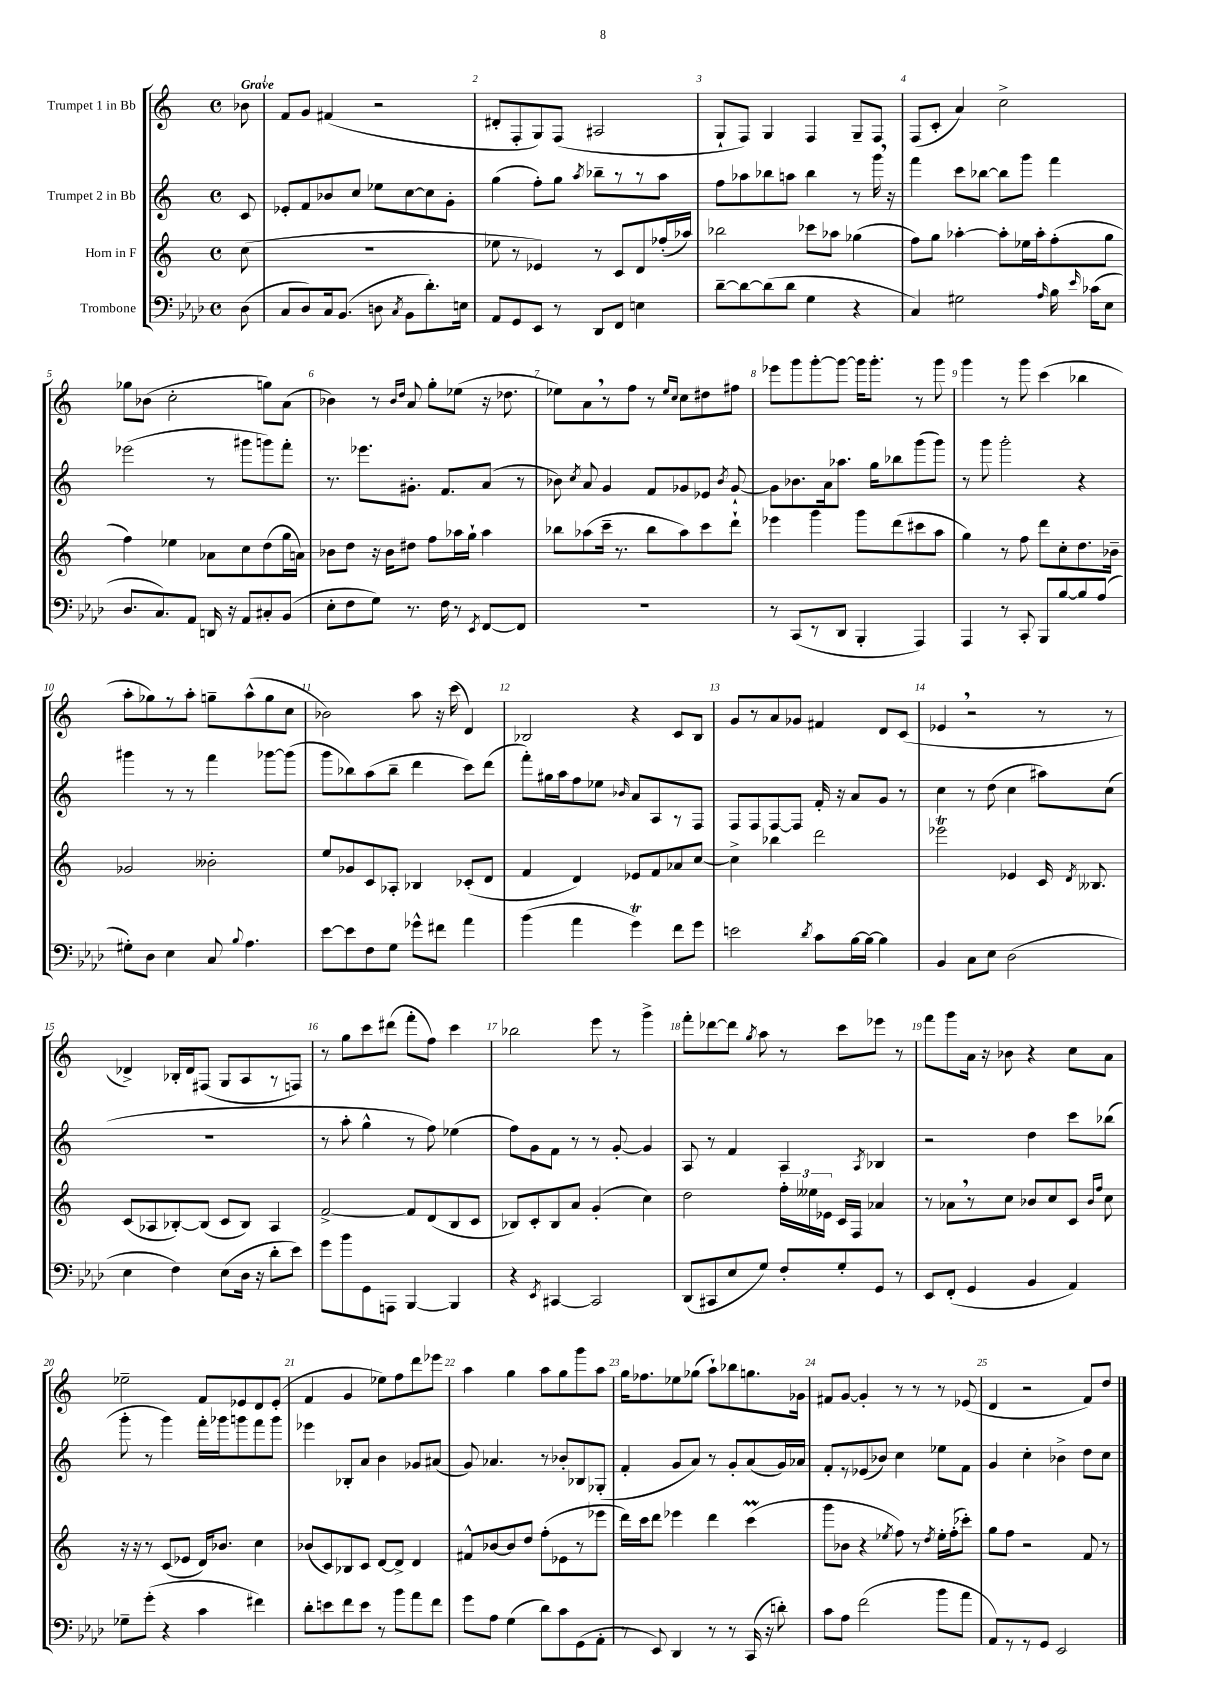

**kern	**kern	**kern	**kern
*staff4	*staff3	*staff2	*staff1
*clefF4	*clefG2	*clefG2	*clefG2
*k[b-e-a-d-]	*k[]	*k[]	*k[]
*M4/4	*M4/4	*M4/4	*M4/4
*met(c)	*met(c)	*met(c)	*met(c)
(8D-\	(8cc\	8c/	8b-\
=	=	=	=
8C/L	1r	8e-'/L	8f/L
8D-/)	.	8f/	8g/J
16C/k	.	8b-/	(4f#/
(8.BB-/J	.	.	.
.	.	8cc/J	.
8D\	.	8ee-\L	2r
8qC/	.	.	.
8BB-\L	.	[8cc\	.
8.d-'\)	.	8cc\]	.
.	.	8g'\J	.
16E\Jk	.	.	.
=	=	=	=
8AA-/L	8ee-\	(4gg\	8d#'/L
8GG/	8r	.	8F'/
8EE-/J	4e-/)	8ff'\L)	8G/)
8r	.	8gg\J	(8F/J
.	.	8qaa/	.
8DD-/L	8r	8bb-~\L	2A#/
8FF/J	8c/L	8r	.
4E\	8d/	8r	.
.	(16ff-'/L	8aa\J	.
.	16aa-/JJ)	.	.
=	=	=	=
[8d-~\L	2bb-\	8ff\L	8G`/L
8d-\_	.	8aa-\	8F/J)
(8d-\]	.	8bb-\	4G/
8d-\J	.	8aa\J	.
4G\	8ccc-\L	4bb-\	4F/
.	8aa-\J	.	.
4r	(4gg-\	8r	8G~/L
.	.	16ggg\	8F/J
.	.	16r	.
=	=	=	=
4C/)	8ff\L)	4fff\	(8F/L
.	8gg\J	.	8c'/J
2G#\	[4aa-'\	8ccc\L	4a/)
.	.	[8bb-\J	.
.	8aa-'\]L	8bb-\]L	2cc^\
.	16ee-\L	8ggg\J	.
.	16aa-'\J	.	.
16qqA-/	.	.	.
16B-\	(8ff'\	4fff\	.
16qqe-/	.	.	.
(16c-\LK	.	.	.
8E-\J	8gg\J	.	.
=	=	=	=
8.D-/L	4ff\)	(2eee-\	8gg-\L
.	.	.	(8b-\J
8.C/)	.	.	.
.	4ee-\	.	2cc'\
8AA-/J	.	.	.
16DD/	8a-\L	8r	.
16r	.	.	.
8AA-/L	8cc\	8ggg#\L	.
8C#'/	(8dd\	8ggg\)	8gg\L)
(8BB-/J	16gg\L	8fff'\J	(8a\J
.	16a\JJ)	.	.
=	=	=	=
8E-'\L	8b-\L	8.r	4b-\)
8F\	8dd\J	.	.
.	.	8.eee-\L	.
8G\J)	16r	.	8r
.	16b-\LK	.	.
.	.	.	16qqb-/LL
.	.	.	16qqdd/JJ
8.r	8dd#\J	8.g#'\J	8a/
.	8ff\L	.	8gg'\L
16F\	.	8.f/L	.
8r	16aa-\L	.	(8ee-\J
.	16gg`\JJ	.	.
8qEE-/	.	.	.
[8FF/L	4aa-\	(8a/J	16r
.	.	.	8.dd-\
8FF/]J	.	8r	.
=	=	=	=
1r	8bb-\L	8b-\)	8ee-\L)
.	.	8qcc/	.
.	(8aa-\	8a/	8a\
.	16ccc~\Jk	4g/	8r
.	8.r	.	.
.	.	.	8ff\J
.	8bb-\L	8f/L	8r
.	.	.	16qqee-/LL
.	.	.	16qqcc/JJ
.	8aa-\)	8g-/	8cc\L
.	8ccc\	8e-/J	8dd#\
.	.	8qb-/	.
.	8ddd`\J	[8g-`/	8ff#\J
=	=	=	=
8r	4eee-\	8g-\]L	8eee-\L
(8CC/L	.	8.b-\	8ggg\
8r	4ggg\	.	[8ggg'\
.	.	16a\k	.
8DD-/J	.	8.aa-\J	8ggg\_J
4BBB-'/	8ggg\L	.	16ggg\]LK
.	.	16gg\LK	8.ggg'\J
.	(8ddd\	8bb-\	.
4AAA-/)	8ccc#\	(8ggg\	8r
.	8aa\J	8ggg\J)	8ggg\
=	=	=	=
4AAA-/	4gg\)	8r	4ggg\
.	.	8ggg\	.
8r	8r	2ggg'\	8r
8CC'/	8ff\	.	8ggg\
8BBB-/L	8ddd\L	.	(4ccc\
[8B-/	8cc'\	.	.
8B-/]	8.dd\	4r	4bb-\
(8A-/J	.	.	.
.	16b-~\Jk	.	.
=	=	=	=
8G#'\L)	2g-/	4ggg#\	8aa'\L
8D-\J	.	.	8gg-\)
4E-\	.	8r	8r
.	.	8r	8aa'\J
8C/	2b--'\	4fff\	8gg~\L
8qqB-/	.	.	.
4.A-\	.	.	(8aa^^\
.	.	[8ggg-\L	8gg\
.	.	(8ggg-\]J	8cc\J
=	=	=	=
[8e-\L	8ee/L	8ggg\L	2b-\)
8e-\]	8g-/	8bb-\)	.
8F\	8c/	(8aa\	.
8G\J	8A-'/J	8bb-~\J	.
8g-^^\L	4B-/	4ddd\	8aa\
8f#\J	.	.	16r
.	.	.	(16ccc\
4a-\	(8c-'/L	8ccc\L)	4d/)
.	8d/J	(8ddd\J	.
=	=	=	=
(4b-\	4f/	8fff'\L)	2B-/
.	.	16gg#\L	.
.	.	16aa\J	.
4a-\	4d/)	8ff\	.
.	.	8ee-\J	.
.	.	16qqb-/	.
4g\)	8e-/L	8a/L	4r
.	8f/	8A/	.
8f\L	8a-/	8r	8c/L
8g\J	[8cc/J	8F/J	8B-/J
=	=	=	=
2e\	4cc^\]	8F/L	8g/L
.	.	8F/	8r
.	4bb-\	[8F/	8a/
.	.	8F/]J	8g-/J
8qd-/	.	.	.
8c\L	2ddd\	16f'/	4f#/
.	.	16r	.
[16B-\L	.	8a/L	.
16B-\_JJ	.	.	.
4B-\]	.	8g/J	8d/L
.	.	8r	(8c/J
=	=	=	=
4BB-/	2eee-\	4cc\	4e-/
8C\L	.	8r	2r
8E-\J	.	(8dd\	.
(2D-\	4e-/	4cc\	.
.	16c/	8aa#\L)	8r
.	8qd/	.	.
.	8.B--/	.	.
.	.	(8cc\J	8r
=	=	=	=
4E-\	(8c/L	1r	4d-^/)
.	8A-/	.	.
4F\)	[8B-'/)	.	16B-'/LL
.	.	.	16d-/J
.	(8B-/]J	.	(8F#/J
(8E-\L	8c/L	.	8G/L
16D-\Jk	8B-/J)	.	8A/
16r	.	.	.
8d-'\L	4A-/	.	8r
8e-\J)	.	.	8F/J)
=	=	=	=
8g\L	[2f^/	8r	8r
8b-\	.	8aa'\	8gg\L
8GG\	.	4gg^^\	8ccc\
8AAA\J	.	.	(8ddd#\J
[4BBB-/	8f/]L	8r	8fff'\L
.	(8d/	8ff\)	8ff\J)
4BBB-/]	8B/	(4ee-\	4ccc\
.	8c/J	.	.
=	=	=	=
4r	8B-/L)	8ff\L)	2bb-\
.	8c'/	8g\	.
8qEE-/	.	.	.
[4CC#/	8B-/	8f\J	.
.	8a/J	8r	.
2CC#/]	(4g'/	8r	8eee\
.	.	[8g'/	8r
.	4cc\)	4g/]	4ggg^\
=	=	=	=
(8DD-/L	2dd\	8A/	8fff'\L
8CC#/	.	8r	[8ddd-\
8E-/	.	4f/	8ddd-\]J
.	.	.	8qgg/
8G/J)	.	.	8aa\
8F'/L	24ff'\LL	4A/	8r
.	24ee--\	.	.
.	24e-\JJ	.	.
8G'/	16c/LL	.	8ccc\L
.	16F/JJ	.	.
.	.	8qA/	.
8GG/J	4a-/	4B-/	8eee-\J
8r	.	.	8r
=	=	=	=
8EE-/L	8r	2r	8fff\L
(8FF'/J	8a-\L	.	8ggg\
4GG/	8r	.	16a\Jk
.	.	.	16r
.	8cc\J	.	8b-\
4BB-/	8b-/L	4dd\	4r
.	8cc/	.	.
4AA-/)	8c/J	8ccc\L	8cc\L
.	16qqb-/LL	.	.
.	16qqff/JJ	.	.
.	8cc\	(8bb-\J	8a\J
=	=	=	=
8G-~\L	16r	8ggg'\	2ee-~\
.	16r	.	.
(8g'\J	8r	8r	.
4r	(8c/L	4ggg\)	.
.	8e-/J	.	.
4c\	16d/LK)	16fff'\LL	8f/L
.	8.b-/J	16ggg-\J	.
.	.	8ggg\	8e-/
4f#\)	4cc\	8fff\	8d/
.	.	8ggg\J	(8e-'/J
=	=	=	=
8d-'\L	(8b-/L	4eee-\	4f/
8e\	8c/)	.	.
8f\	8B-/	8B-'/L	4g/
8e\J	8c/J	8a/J	.
8r	[8d/L	4b\	8ee-\L)
8b-\L	8d^/]J	.	8ff\
8a-\	4d/	8g-/L	8ddd\
8f\J	.	(8a#/J	8eee-\J
=	=	=	=
8g\L	8f#^^/L	8g/)	4aa\
8A-\J	[8b-/	4.a-/	.
(4G\	8b-/]	.	4gg\
.	8dd/J	.	.
8d-\L)	(8ff'\L	8r	8aa\L
8c\	8e-\	8b-'/L	8gg\
(8GG\	8r	8B-/	8ggg\
8AA-'\J	8eee-\J	(8G-'/J	8aa\J
=	=	=	=
8r	16ddd\LL)	4f'/	16gg\LK
.	16ccc\J	.	8.ff-\
8EE-/)	8ddd\J	.	.
4DD-/	4eee-\	8g/L	8ee-\
.	.	8a/J)	(8gg-\J
8r	4ddd\	8r	8aa`\L)
8r	.	8g'/L	8bb-\
(16CC/	(4ccc\	(8a/	8.gg\
16r	.	.	.
8d'\)	.	16g/L)	.
.	.	16a-/JJ	16g-\Jk
=	=	=	=
8c\L	8ggg\L	8f'/L	8f#/L
8A-\J	8b-\J	8r	[8g/J
(2f\	4r	(8e-/	4g'/]
.	.	8b-/J)	.
.	8qee-/	.	.
.	8ff\)	4cc\	8r
.	8r	.	8r
.	8qdd/	.	.
8b-\L	16ee-'\LL	8ee-\L	8r
.	(16ff'\J	.	.
8a-\J	8ccc-'\J)	8f\J	(8e-/
=	=	=	=
8AA-/L)	8gg\L	4g/	4d/
8r	8ff\J	.	.
8r	2r	4cc'\	2r
8GG/J	.	.	.
2EE-/	.	4b-^\	.
.	8f/	8dd\L	8f/L)
.	8r	8cc\J	8dd/J
==	==	==	==
*-	*-	*-	*-
